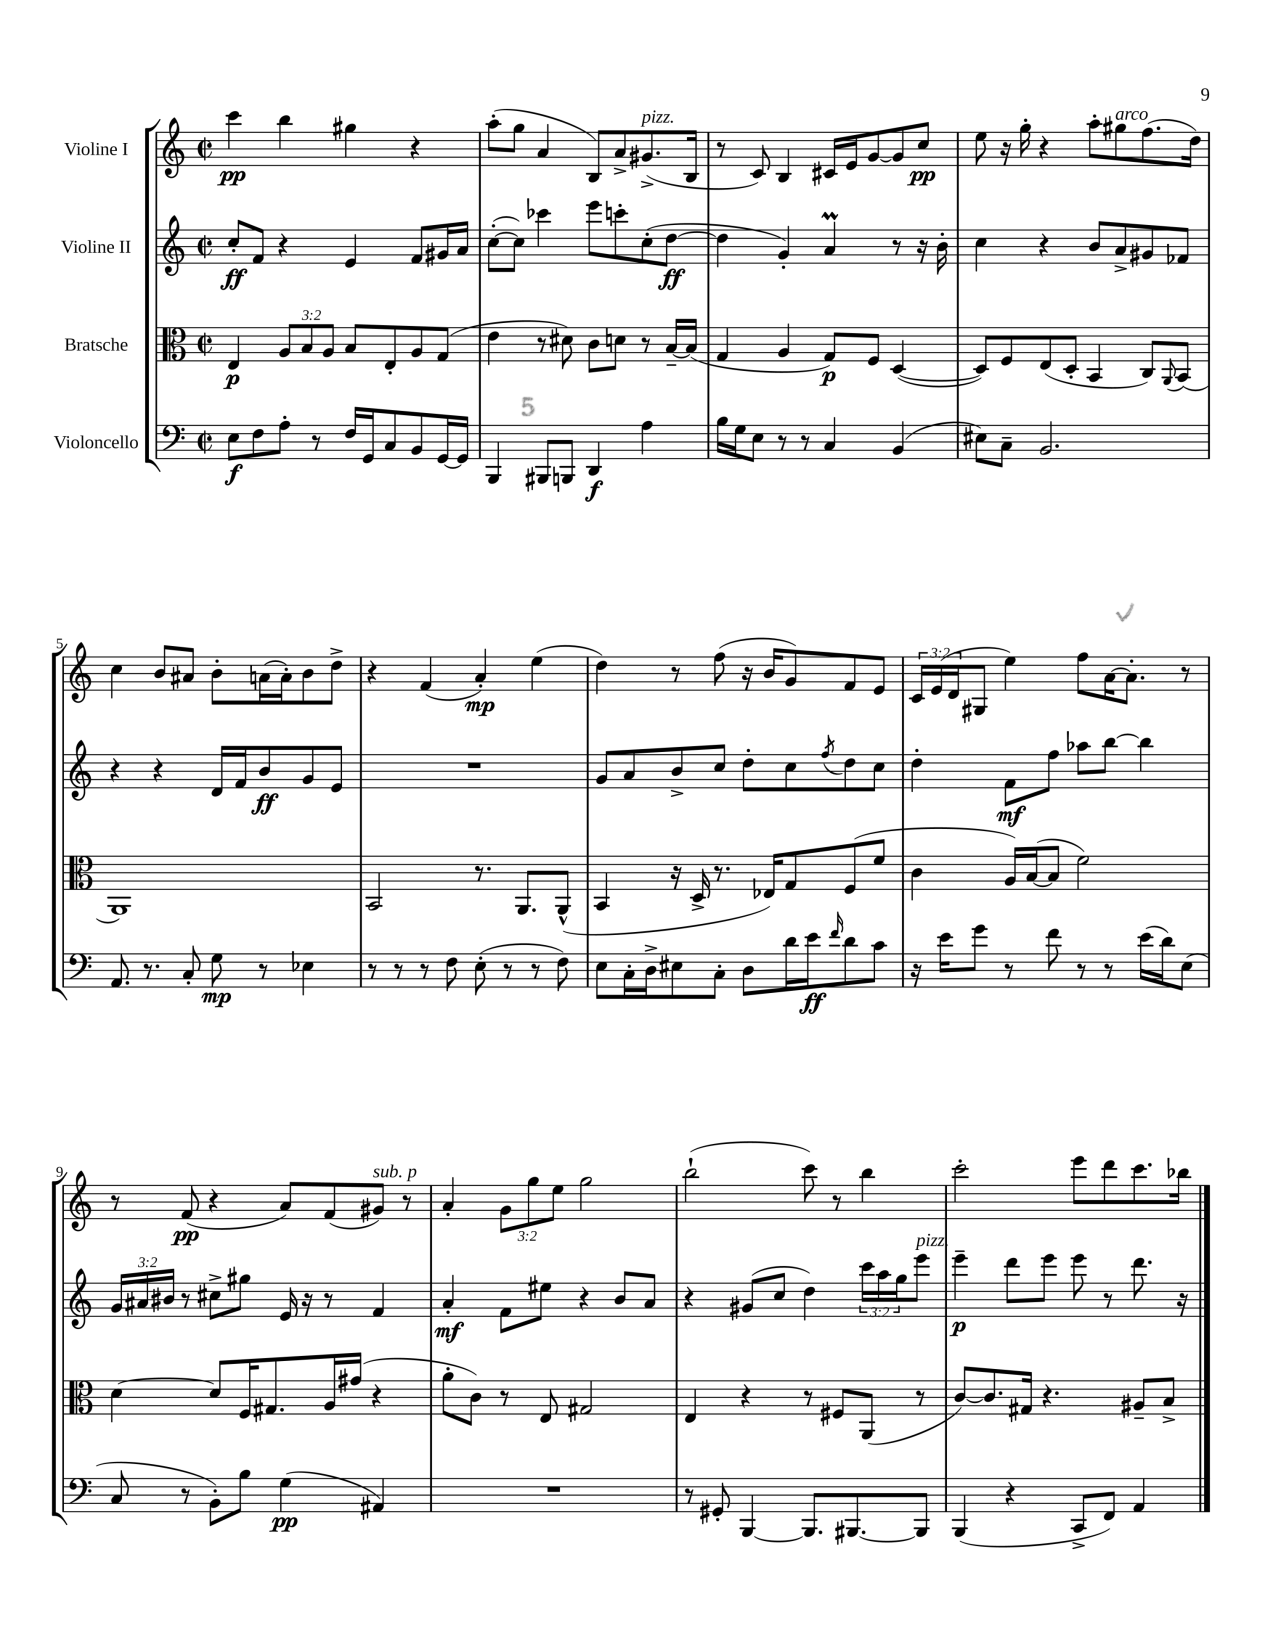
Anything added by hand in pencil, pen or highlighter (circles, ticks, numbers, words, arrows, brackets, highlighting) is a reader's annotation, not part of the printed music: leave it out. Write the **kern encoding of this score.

**kern	**kern	**kern	**kern
*staff4	*staff3	*staff2	*staff1
*clefF4	*clefC3	*clefG2	*clefG2
*k[]	*k[]	*k[]	*k[]
*M2/2	*M2/2	*M2/2	*M2/2
*met(c|)	*met(c|)	*met(c|)	*met(c|)
8E	4E	8cc'	4ccc
8F	.	8f	.
8A'	12A	4r	4bb
.	12B	.	.
8r	.	.	.
.	12A	.	.
16F	8B	4e	4gg#
16GG	.	.	.
8C	8E'	.	.
8BB	8A	8f	4r
[16GG	(8G	16g#	.
16GG]	.	16a	.
=	=	=	=
4BBB	4e	([8cc'	(8aa'
.	.	8cc])	8gg
8BBB#	8r	4ccc-	4a
8BBB	8d#)	.	.
4DD	8c	8eee	8B)
.	8d	8ccc'	8a^
4A	8r	(8cc'	(8.g#^
.	[16B~	[8dd	.
.	(16B]	.	16B
=	=	=	=
16B	4G	4dd]	8r
16G	.	.	.
8E	.	.	8c)
8r	4A	4g')	4B
8r	.	.	.
4C	8G)	4a	16c#
.	.	.	16e
.	8F	.	[8g
(4BB	([4D	8r	8g]
.	.	16r	8cc
.	.	16b'	.
=	=	=	=
8E#)	8D])	4cc	8ee
8C~	8F	.	16r
.	.	.	16gg'
2.BB	(8E	4r	4r
.	8D'	.	.
.	4BB	8b	8aa'
.	.	8a^	8gg#
.	8C)	8g#	(8.ff
.	8qqAA	.	.
.	(8BB	8f-	.
.	.	.	16dd)
=	=	=	=
8.AA	1AA)	4r	4cc
8.r	.	.	.
.	.	4r	8b
8C'	.	.	8a#
8G	.	16d	8b'
.	.	16f	.
8r	.	8b	(16a
.	.	.	16a')
4E-	.	8g	8b
.	.	8e	8dd^
=	=	=	=
8r	2BB	1r	4r
8r	.	.	.
8r	.	.	(4f
8F	.	.	.
(8E'	8.r	.	4a')
8r	.	.	.
.	8.AA	.	.
8r	.	.	(4ee
8F)	(8AA^^	.	.
=	=	=	=
8E	4BB	8g	4dd)
16C'	.	8a	.
16D^	.	.	.
8E#	16r	8b^	8r
.	16D^	.	.
8C'	8.r	8cc	(8ff
8D	.	8dd'	16r
.	16E-)	.	16b
16d	8G	8cc	8g)
16e	.	.	.
16qqf	.	8qff	.
8d	(8F	8dd	8f
8c	8f	8cc	8e
=	=	=	=
16r	4c	4dd'	24c
.	.	.	(24e
16e	.	.	.
.	.	.	24d
8g	.	.	8G#
8r	16A)	8f	4ee)
.	([16B	.	.
8f	8B]	8ff	.
8r	2f)	8aa-	8ff
8r	.	[8bb	[16a
.	.	.	8.a']
(16e	.	4bb]	.
16d)	.	.	.
(8E	.	.	8r
=	=	=	=
8C	[4d	24g	8r
.	.	24a#	.
.	.	24b#	.
8r	.	8r	(8f
8BB')	8d]	8cc#^	4r
8B	16F	8gg#	.
.	8.G#	.	.
(4G	.	16e	8a)
.	.	16r	.
.	16A	8r	(8f
.	(16g#	.	.
4AA#)	4r	4f	8g#)
.	.	.	8r
=	=	=	=
1r	8a'	4a'	4a'
.	8c)	.	.
.	8r	8f	12g
.	.	.	12gg
.	8E	8ee#	.
.	.	.	12ee
.	2G#	4r	2gg
.	.	8b	.
.	.	8a	.
=	=	=	=
8r	4E	4r	(2bb`
8GG#'	.	.	.
[4BBB	4r	(8g#	.
.	.	8cc	.
8.BBB]	8r	4dd)	8ccc)
.	8F#	.	8r
[8.BBB#	.	.	.
.	(8AA	24ccc	4bb
.	.	24aa	.
.	.	24gg	.
8BBB#]	8r	8eee	.
=	=	=	=
(4BBB	[8c)	4eee~	2ccc'
.	8.c]	.	.
4r	.	8ddd	.
.	16G#	.	.
.	4.r	8eee	.
8CC^	.	8eee	8eee
8FF)	.	8r	8ddd
4AA	8A#~	8.ddd	8.ccc
.	8B^	.	.
.	.	16r	16bb-
==	==	==	==
*-	*-	*-	*-
